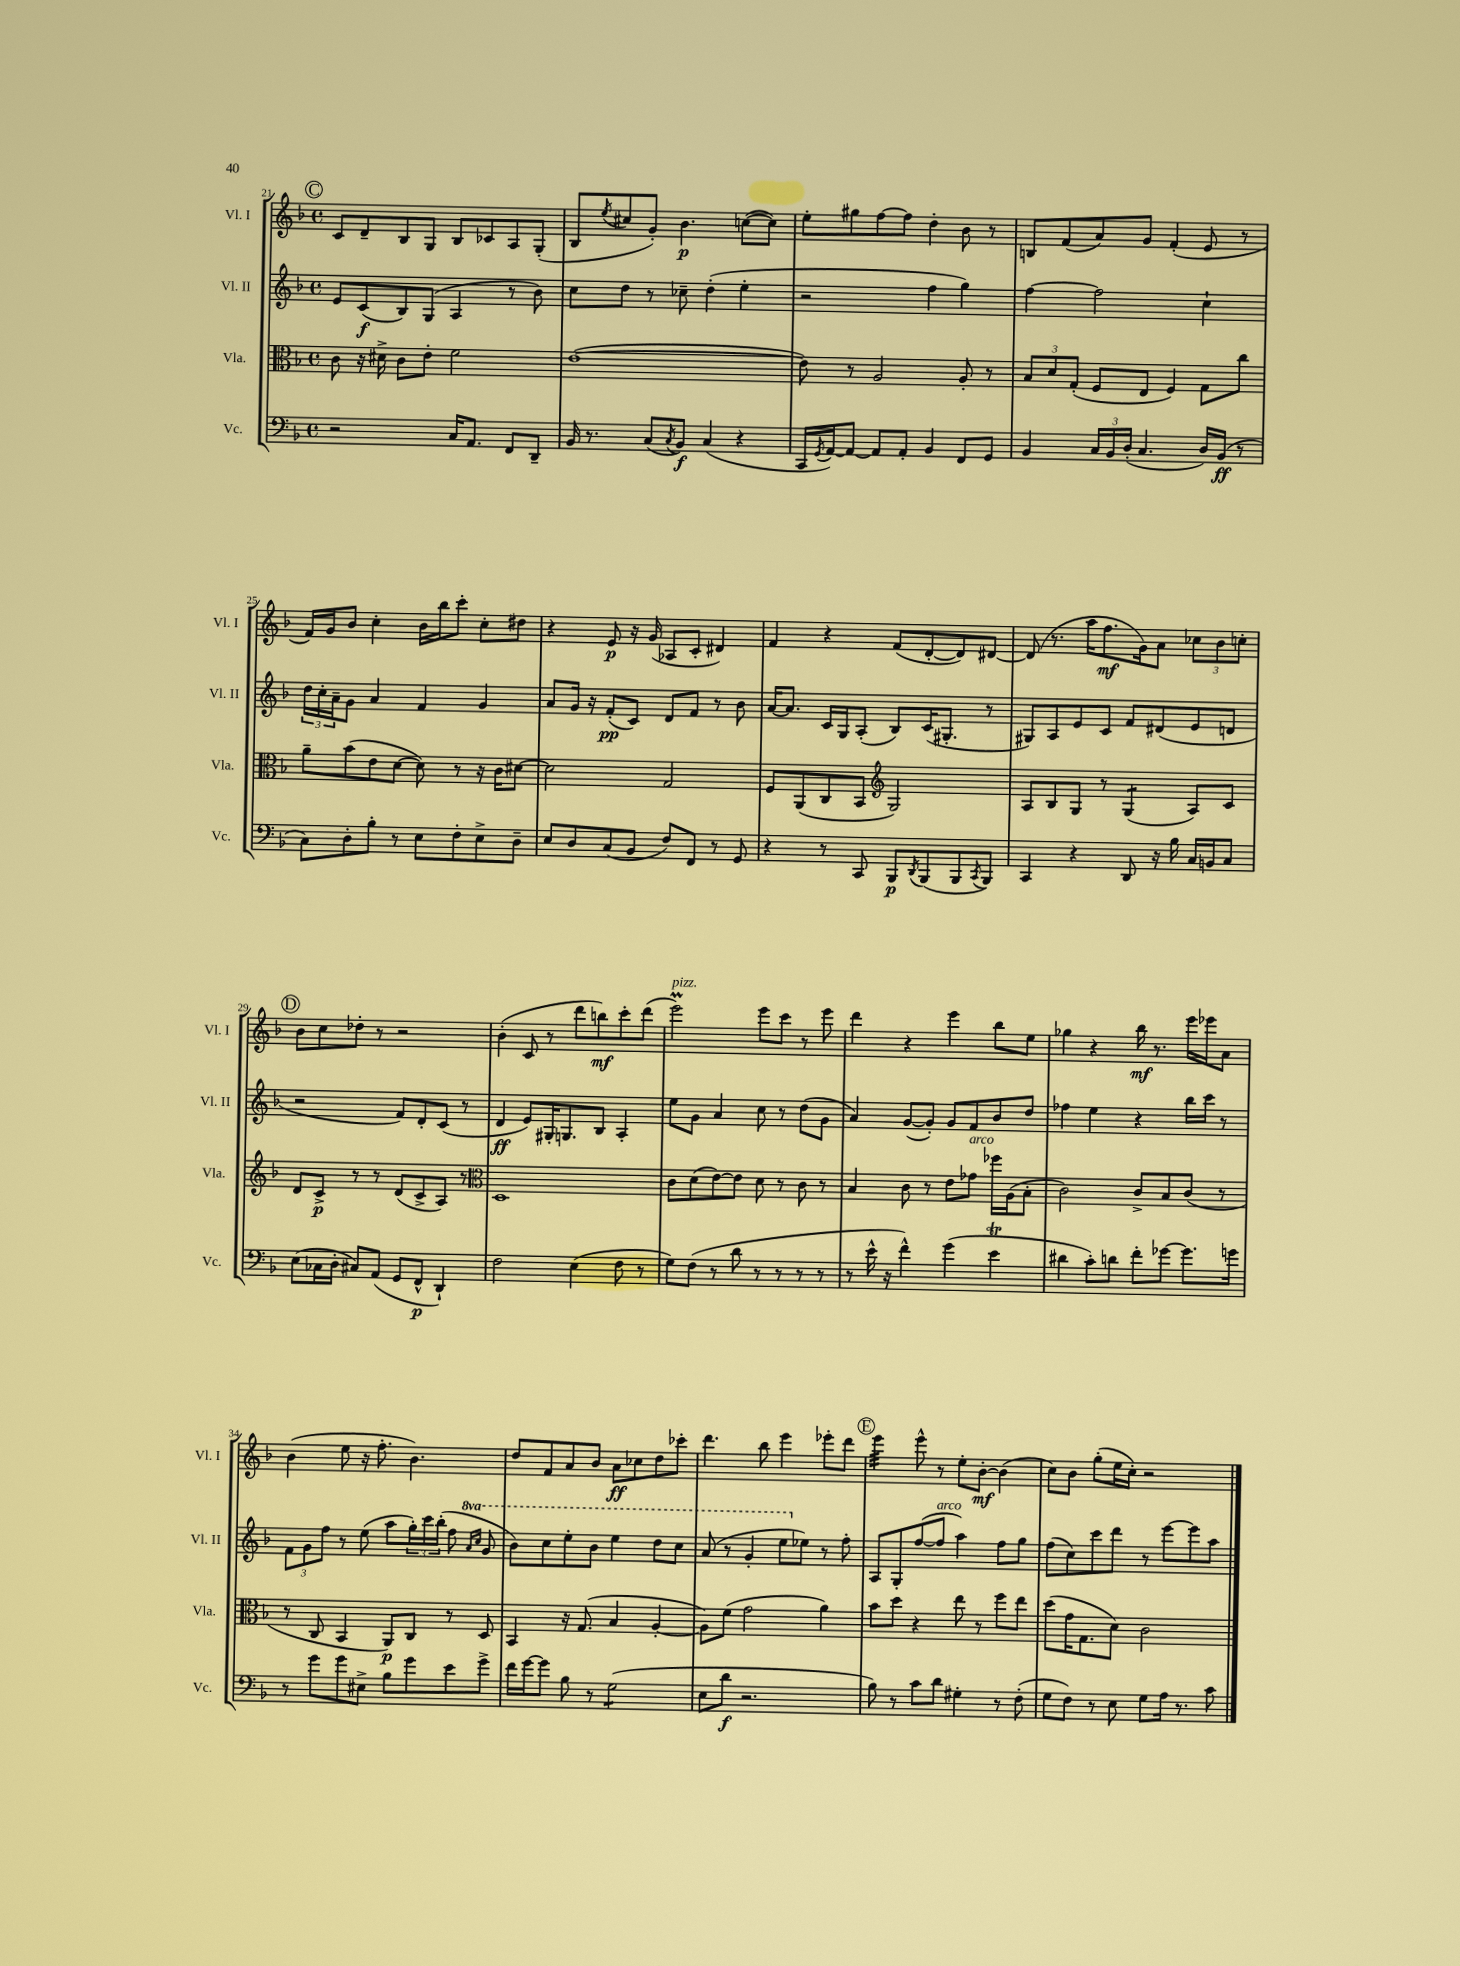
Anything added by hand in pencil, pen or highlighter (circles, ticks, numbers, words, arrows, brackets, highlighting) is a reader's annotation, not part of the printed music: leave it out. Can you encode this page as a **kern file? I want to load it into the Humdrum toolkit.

**kern	**kern	**kern	**kern
*staff4	*staff3	*staff2	*staff1
*clefF4	*clefC3	*clefG2	*clefG2
*k[b-]	*k[b-]	*k[b-]	*k[b-]
*M4/4	*M4/4	*M4/4	*M4/4
*met(c)	*met(c)	*met(c)	*met(c)
2r	8c	8e	8c
.	16r	(8c	8d~
.	16d#^	.	.
.	8c	8B-)	8B-
.	8e'	(8G	8G
16C	2f	4A	8B-
8.AA	.	.	.
.	.	.	8c-
8FF	.	8r	8A
8DD~	.	8b-)	(8G'
=	=	=	=
16BB-	([1e	8cc	8B-
8.r	.	.	.
.	.	.	8qee
.	.	8dd	8cc#
(8C	.	8r	8g')
8qC	.	.	.
8BB-)	.	8cc-~	4.b-
(4C	.	(4dd'	.
4r	.	4ee'	([8cc
.	.	.	8cc])
=	=	=	=
16CC	8e])	2r	8ee'
8qGG	.	.	.
[16AA)	.	.	.
8AA_	8r	.	8gg#
8AA]	2A	.	[8ff
8AA'	.	.	8ff]
4BB-	.	4ff	4dd'
8FF	8A'	4gg)	8b-
8GG	8r	.	8r
=	=	=	=
4BB-	12B-	[4ff	8B
.	12d	.	.
.	.	.	(8f
.	(12G'	.	.
24C	8F	2ff]	8a)
24BB-	.	.	.
(24D'	.	.	.
4.C	8E	.	8g
.	4F)	.	(4f'
16D)	8G	4cc`	8e
(16BB-	.	.	.
8r	8cc	.	8r
=	=	=	=
8C)	8a~	24dd	16f)
.	.	24cc'	.
.	.	.	16g
.	.	24a~	.
8D'	(8b-	8g	8b-
8B-'	8e	4a	4cc'
8r	[8d	.	.
8E	8d])	4f	16b-
.	.	.	16bb-
8F'	8r	.	8ccc'
8E^	16r	4g	8cc'
.	16c	.	.
8D~	[8d#	.	8dd#
=	=	=	=
8E	2d#]	8a	4r
8D	.	16g	.
.	.	16r	.
(8C	.	(8f'	8e
8BB-	.	8c)	16r
.	.	.	(16g
8F)	2G	8d	8A-
8FF	.	8f	8c'
8r	.	8r	4d#)
8GG	.	8b-	.
=	=	=	=
4r	8F	[16a	4f
.	.	8.a]	.
.	(8AA	.	.
8r	8C	16c	4r
.	.	16G	.
8CC	8BB-	(8A'	.
*	*clefG2	*	*
8BBB-	2G)	8B-)	(8f
8qDD	.	.	.
(8BBB-	.	(16c	[8d'
.	.	8.G#'	.
8BBB-	.	.	8d])
8qCC	.	.	.
8BBB-)	.	8r	[8d#
=	=	=	=
4CC	8A	8G#)	(8d#]
.	8B-	8A	8.r
4r	8G	8e	.
.	.	.	16aa
.	8r	8c	8.ff
8DD	(4G	8f	.
.	.	.	16g)
16r	.	(8d#	8a
16B-	.	.	.
16C	8A)	8e	12cc-
16BB	.	.	.
.	.	.	12b-
8C	8c	8d	.
.	.	.	12cc'
=	=	=	=
(8E	8d	2r	8b-
16C-	8c^	.	8cc
16D'	.	.	.
8C#)	8r	.	8dd-'
(8AA	8r	.	8r
8GG	(8d	8f)	2r
8FF^^	8c^	8d'	.
4DD`)	8A)	(8c	.
.	8r	8r	.
=	=	=	=
*	*clefC3	*	*
2F	1D	4d	(4b-'
.	.	8e)	8c
.	.	16G#'	8r
.	.	8.G	.
(4E	.	.	8ddd
.	.	8B-	8bb)
8F	.	4A'	8ccc'
8r	.	.	(8ddd
=	=	=	=
8G)	8c	8ee	2eee)
(8F	(8d	8g	.
8r	[8e)	4a	.
8d	8e]	.	.
8r	8d	8cc	8eee
8r	8r	8r	8ccc
8r	8c	(8dd	8r
8r	8r	8g	8eee
=	=	=	=
8r	4B-	4a)	4ddd
16e^^	.	.	.
16r	.	.	.
4f^^)	8c	([8g	4r
.	8r	8g'])	.
(4g	8e	8g	4eee
.	8g-	8f	.
4e	16ff-	8b-	8bb-
.	(16A	.	.
.	8B-'	8dd	8ee
=	=	=	=
4d#	2c)	4ff-	4gg-
8c')	.	4ee	4r
8d	.	.	.
8f'	8c^	4r	16bb-
.	.	.	8.r
[8g-	8B-	.	.
8.g-]	(8c	16bb-	16eee
.	.	16ccc	16eee-
.	8r	8r	8a
16g	.	.	.
=	=	=	=
8r	8r	12f	(4b-
.	.	12g	.
8g	8C	.	.
.	.	12ff	.
8g	4BB-	8r	8ee
8E#^	.	(8ee	16r
.	.	.	8.ff'
8B-	8AA)	8aa	.
8g	8C	24gg')	4.b-)
.	.	24ccc	.
.	.	(24bb-'	.
8e	8r	8ff	.
.	.	16qqaa	.
.	.	16qqccc	.
8g^	8D	8gg	.
=	=	=	=
16f	4BB-	8bb-)	8dd
[16g	.	.	.
8g]	.	8ccc	8f
8B-	16r	8eee'	8a
.	(8.G	.	.
8r	.	8bb-	8b-
(2G	4B-	4eee	8a
.	.	.	8cc-
.	[4A'	8ddd	8dd
.	.	8ccc	8ccc-'
=	=	=	=
8E	8A])	(8aa	4.ddd
8d	(8f	8r	.
2.r	2g	4gg'	.
.	.	.	8bb-
.	.	8eee	4eee
.	.	8ee-)	.
.	4a)	8r	8eee-'
.	.	8ff'	8ddd
=	=	=	=
8B-)	8b-	8A	4eee
8r	8dd	8G'	.
8c	4r	([8ff	8eee^^
8d	.	8ff]	8r
4G#'	8ee	4aa)	8ee'
.	8r	.	[8b-'
8r	8ff	8ff	(4b-]
(8F'	8ee	8gg	.
=	=	=	=
8G	(8dd	(8ff	8cc)
8F)	16g	8cc)	8b-
.	8.G	.	.
8r	.	8ccc	(8gg'
8E	8d)	8ddd	16ee
.	.	.	16cc')
8G	2c	8r	2r
16A	.	[8eee	.
8.r	.	.	.
.	.	8eee]	.
8c	.	8aa	.
==	==	==	==
*-	*-	*-	*-
